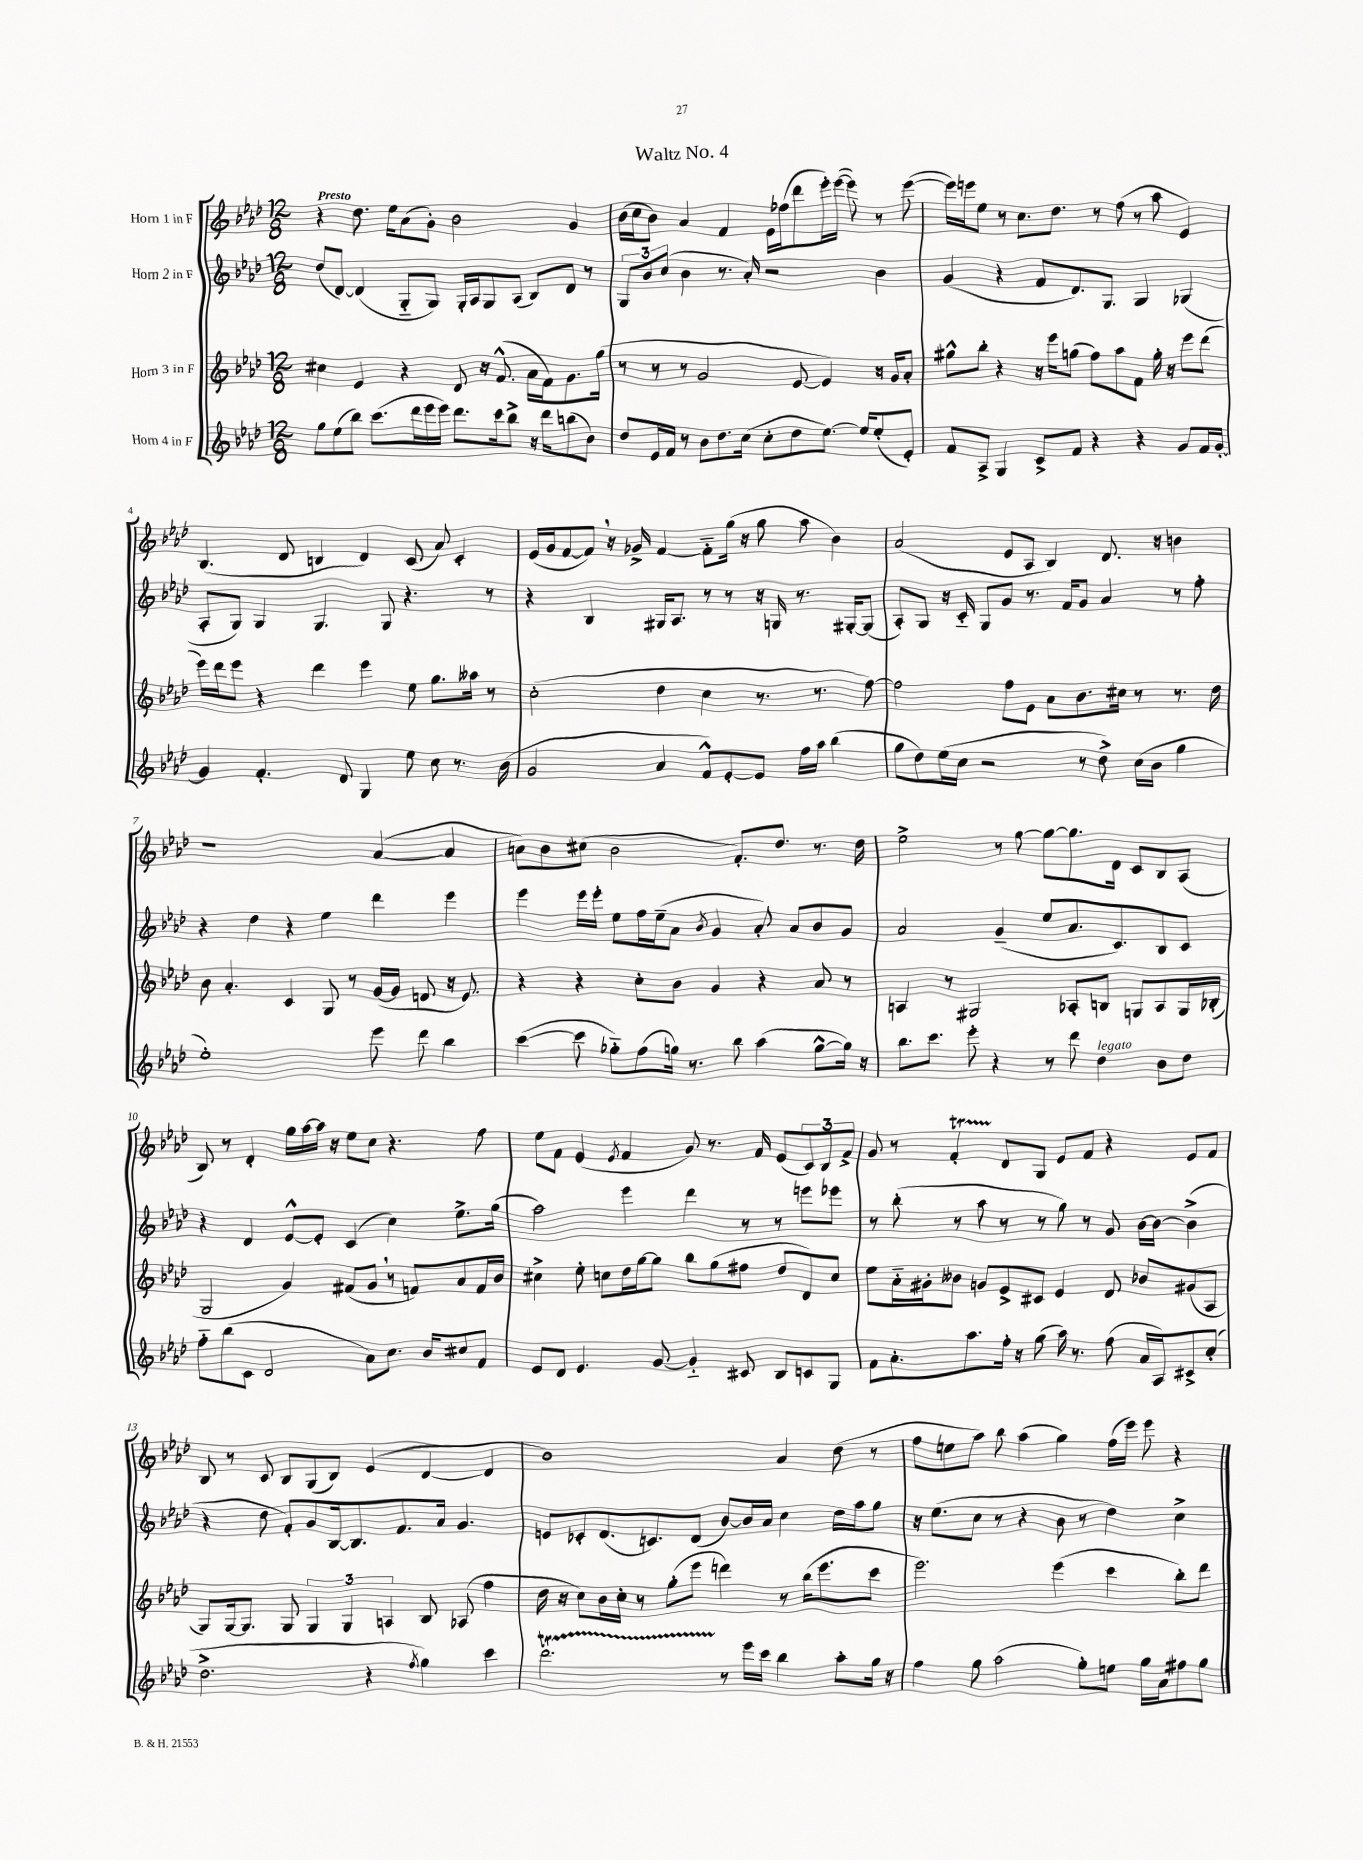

**kern	**kern	**kern	**kern
*staff4	*staff3	*staff2	*staff1
*clefG2	*clefG2	*clefG2	*clefG2
*k[b-e-a-d-]	*k[b-e-a-d-]	*k[b-e-a-d-]	*k[b-e-a-d-]
*M12/8	*M12/8	*M12/8	*M12/8
8gg	4cc#	(8dd-	4r
(8ee-	.	[8d-)	.
8bb-)	4e-	(4d-]	8.dd-
(8.ccc	.	.	.
.	.	.	16ee-
.	4r	8G'~	(8a-
16ddd-	.	.	.
16eee-	.	8G)	8g')
16eee-)	.	.	.
8.ddd-	8d-	16G'	2b-
.	.	16A-	.
.	16r	8G	.
16ccc	(8.f^^	.	.
8bb-^	.	(8A-	.
16r	16a-	8B-)	.
16ddd-	16f)	.	.
(8bb	8.g	8d-	4g
8b-)	.	8r	.
.	(16gg	.	.
=	=	=	=
8dd-	8r	12G	(16b-
.	.	.	16cc
.	.	12b-	.
16e-	8r	.	8b-)
.	.	(12cc	.
16f	.	.	.
8r	8r	4b-	4a-
8b-	2g	.	.
8.dd-	.	8.r	4f
(16cc	.	16a-')	.
8cc'	.	2r	16e-
.	.	.	(16ff-
8dd-	[8e-	.	8ddd-
[8.ee-)	4e-])	.	16eee-')
.	.	.	([16eee-
.	.	.	8eee-])
16ee-]	.	.	.
(8ee-'	16r	4b-	8r
.	16g	.	.
8e-')	8a-'	.	([8eee-
=	=	=	=
8f	8gg#^^	(4g	16eee-])
.	.	.	16eee
8A-^	8bb-'	.	8ee-
4G	4r	4r	8r
.	.	.	8.cc
8c^	16r	8f	.
.	16eee-	.	8.dd-
8f	(8gg	8.d-)	.
4r	8ff)	.	8r
.	.	8.G	.
.	8aa-	.	(8ff
4r	8f	4G	8r
.	16gg'	.	8aa-
.	16r	.	.
8g	8eee-	(4G-	4e-)
16f	(8ddd-	.	.
[16g'	.	.	.
=	=	=	=
4g]	16eee-)	8A-'	(4.B-
.	16ddd-	.	.
.	8eee-	8G)	.
4.f'	4r	4G	.
.	.	.	8d-
.	4ddd-	4.G	4B
8d-	.	.	.
4G	4eee-	.	4d-)
.	.	8G	.
8ee-	8ee-	4.r	(8c
8cc	8.gg	.	8a-)
8.r	.	.	4c'
.	16aa--	.	.
.	8r	8r	.
(16b-	.	.	.
=	=	=	=
2g	(2cc'	4r	(16e-
.	.	.	16g
.	.	.	[8f
.	.	4B-	8f])
.	.	.	16r
.	.	.	16g-^
4a-	4dd-	16G#	[4f
.	.	8.A-	.
8f^^)	4cc	8r	8f'~]
[8e-'	.	8r	(16gg
.	.	.	16r
8e-]	8.r	16r	8gg
.	.	16G	.
16ff	.	8.r	8aa-
16aa-	8.r	.	.
(4bb-	.	.	4b-)
.	.	[16G#'	.
.	[8ff)	(8G#]	.
=	=	=	=
8gg	2ff]	8A-')	(2a-
8dd-)	.	8G	.
(16ee-	.	16r	.
16cc	.	16c'~	.
2r	.	8G	.
.	8ff	8g	8e-
.	8e-	8.r	8A-
.	8a-	.	4B-)
.	.	16f	.
8r	8.b-	8g	.
8dd-^)	.	4a-	8.d-
.	16cc#	.	.
(16cc	8r	.	.
16b-	.	.	16r
4gg	8.r	8r	4b
.	.	8ff'	.
.	16dd-	.	.
=	=	=	=
1ee-')	8b-	4r	1r
.	4.a-'	.	.
.	.	4dd-	.
.	4c	4r	.
.	8G	4ee-	.
.	8r	.	.
8eee-	([16g	4ddd-	([4a-
.	16g]	.	.
8ddd-	8d	.	.
4bb-	16r	4eee-	4a-]
.	8.e-)	.	.
=	=	=	=
([4ccc	4r	4eee-	8a)
.	.	.	8b-
8ccc]	4r	16eee-	(8cc#
.	.	16eee-'	.
8gg-'~)	.	8ee-	2b-
(8ff	8cc'	16ff	.
.	.	(16ee-~	.
16gg)	8b-	8a-	.
8.r	.	.	.
.	.	8qb-	.
.	4g	4g	.
8bb-	.	.	8.f')
(4aa-	4r	8a-')	.
.	.	.	8.dd-
.	.	8a-	.
[8gg^^	8a-	8b-	8.r
16gg])	8r	8g	.
16r	.	.	16dd-
=	=	=	=
8.bb-	4A	2a-	2ee-^
8.ccc	.	.	.
.	8r	.	.
8eee-'	2G#	.	.
4r	.	(4g~	8r
.	.	.	[8gg
8r	.	8ee-	8gg_
8ddd-	8A-'	8.a-	8.gg]
4dd-	8B	.	.
.	.	8.c)	16d-
.	8G	.	8c
8b-	8A-	8B-	8B-
8dd-	16G	8c	(8A-
.	(16B-'	.	.
=	=	=	=
8ff'~	2G	4r	8B-)
(8bb-	.	.	8r
8c	.	4d-	4d-'
2d-	.	.	.
.	4g)	[8e-^^	16gg
.	.	.	[16aa-
.	.	8e-']	16aa-]
.	.	.	16r
.	(8f#	(4c	8ee-
8a-)	8g	.	8cc
8.cc	8r	4cc)	4.r
.	8f)	.	.
16b-	.	.	.
8cc#	8a-	8.ee-^	.
8f	16f	.	8ff
.	16b-	(16gg	.
=	=	=	=
8e-	4cc#^	2aa-)	8ee-
8d-	.	.	8f
4.e-	8ee-'	.	(4e-
.	8cc	.	.
.	.	.	8qe-
.	16dd-	4eee-	4f
.	[16gg	.	.
[8g	8gg]	.	.
4g'~]	8bb-	4ddd-	8g)
.	(8gg	.	8.r
8c#	8ff#	8r	.
.	.	.	16f
8B-	8dd-	8r	(8e-
8c	8d-)	8eee	12c)
.	.	.	12B-
8G	8cc	8eee-	.
.	.	.	12f^
=	=	=	=
8f	8ee-	8r	8g
8.a-'	16a-'~	(8bb-'	8r
.	16g#'	.	.
.	8b--	8r	4f'
8.aa-	.	.	.
.	8g	8aa-	.
16ff'	8e-^	8r	8d-
16r	.	.	.
(8gg	8c#	8r	8G
16aa-)	4e-	8gg)	8e-
8.r	.	.	.
.	.	8r	8f
(8ff	8d-	8g	4r
16a-	8b-	[16b-	.
16A-)	.	16b-_	.
8c#^	(8g#	(4b-^]	8e-
(8cc'	8A-	.	8f
=	=	=	=
2.dd-^	8G)	4r	8B-
.	[16G	.	8r
.	8.G]	.	.
.	.	8dd-	8c
.	8G	8f')	8B-
.	6G	8g	(8G
.	.	[16B-	8B-)
.	6G	.	.
.	.	8.B-]	.
4r	.	.	(4e-
.	6A	.	.
.	.	8.f	.
8qff	.	.	.
4gg)	8B-	.	[4d-
.	.	16a-	.
.	(8A-	4.g	.
4ccc	4ff	.	4d-]
=	=	=	=
2.ddd-	16dd-	8e	1b-)
.	16r	.	.
.	8cc)	8c-'	.
.	16b-	(8.d-	.
.	16cc'	.	.
.	8r	.	.
.	.	8.c)	.
.	(8gg'	.	.
.	8eee-	(8d-	.
8r	4ddd)	[8b-)	.
16eee-	.	16b-]	.
16ccc	.	16a-	.
4bb-	8r	4cc	4a-
.	(16bb-	.	.
.	8.eee-	.	.
8aa-'	.	16dd-	(8dd-
.	.	16aa-	.
16gg	8ccc	8gg	8r
16r	.	.	.
=	=	=	=
4ff	2.eee-)	16r	8ff
.	.	(8.ee-	.
.	.	.	8ee
8gg	.	8cc	8aa-)
(2aa-	.	8r	8bb-
.	.	4r	(4aa-
.	(4eee-	8b-	4gg)
8gg')	.	8r	.
8ee	4ccc	4dd-)	(16ff
.	.	.	16eee-)
16gg	.	.	8eee-
16a-	.	.	.
8ff#	8bb-')	4cc^	4r
8gg	8ddd-	.	.
==	==	==	==
*-	*-	*-	*-
